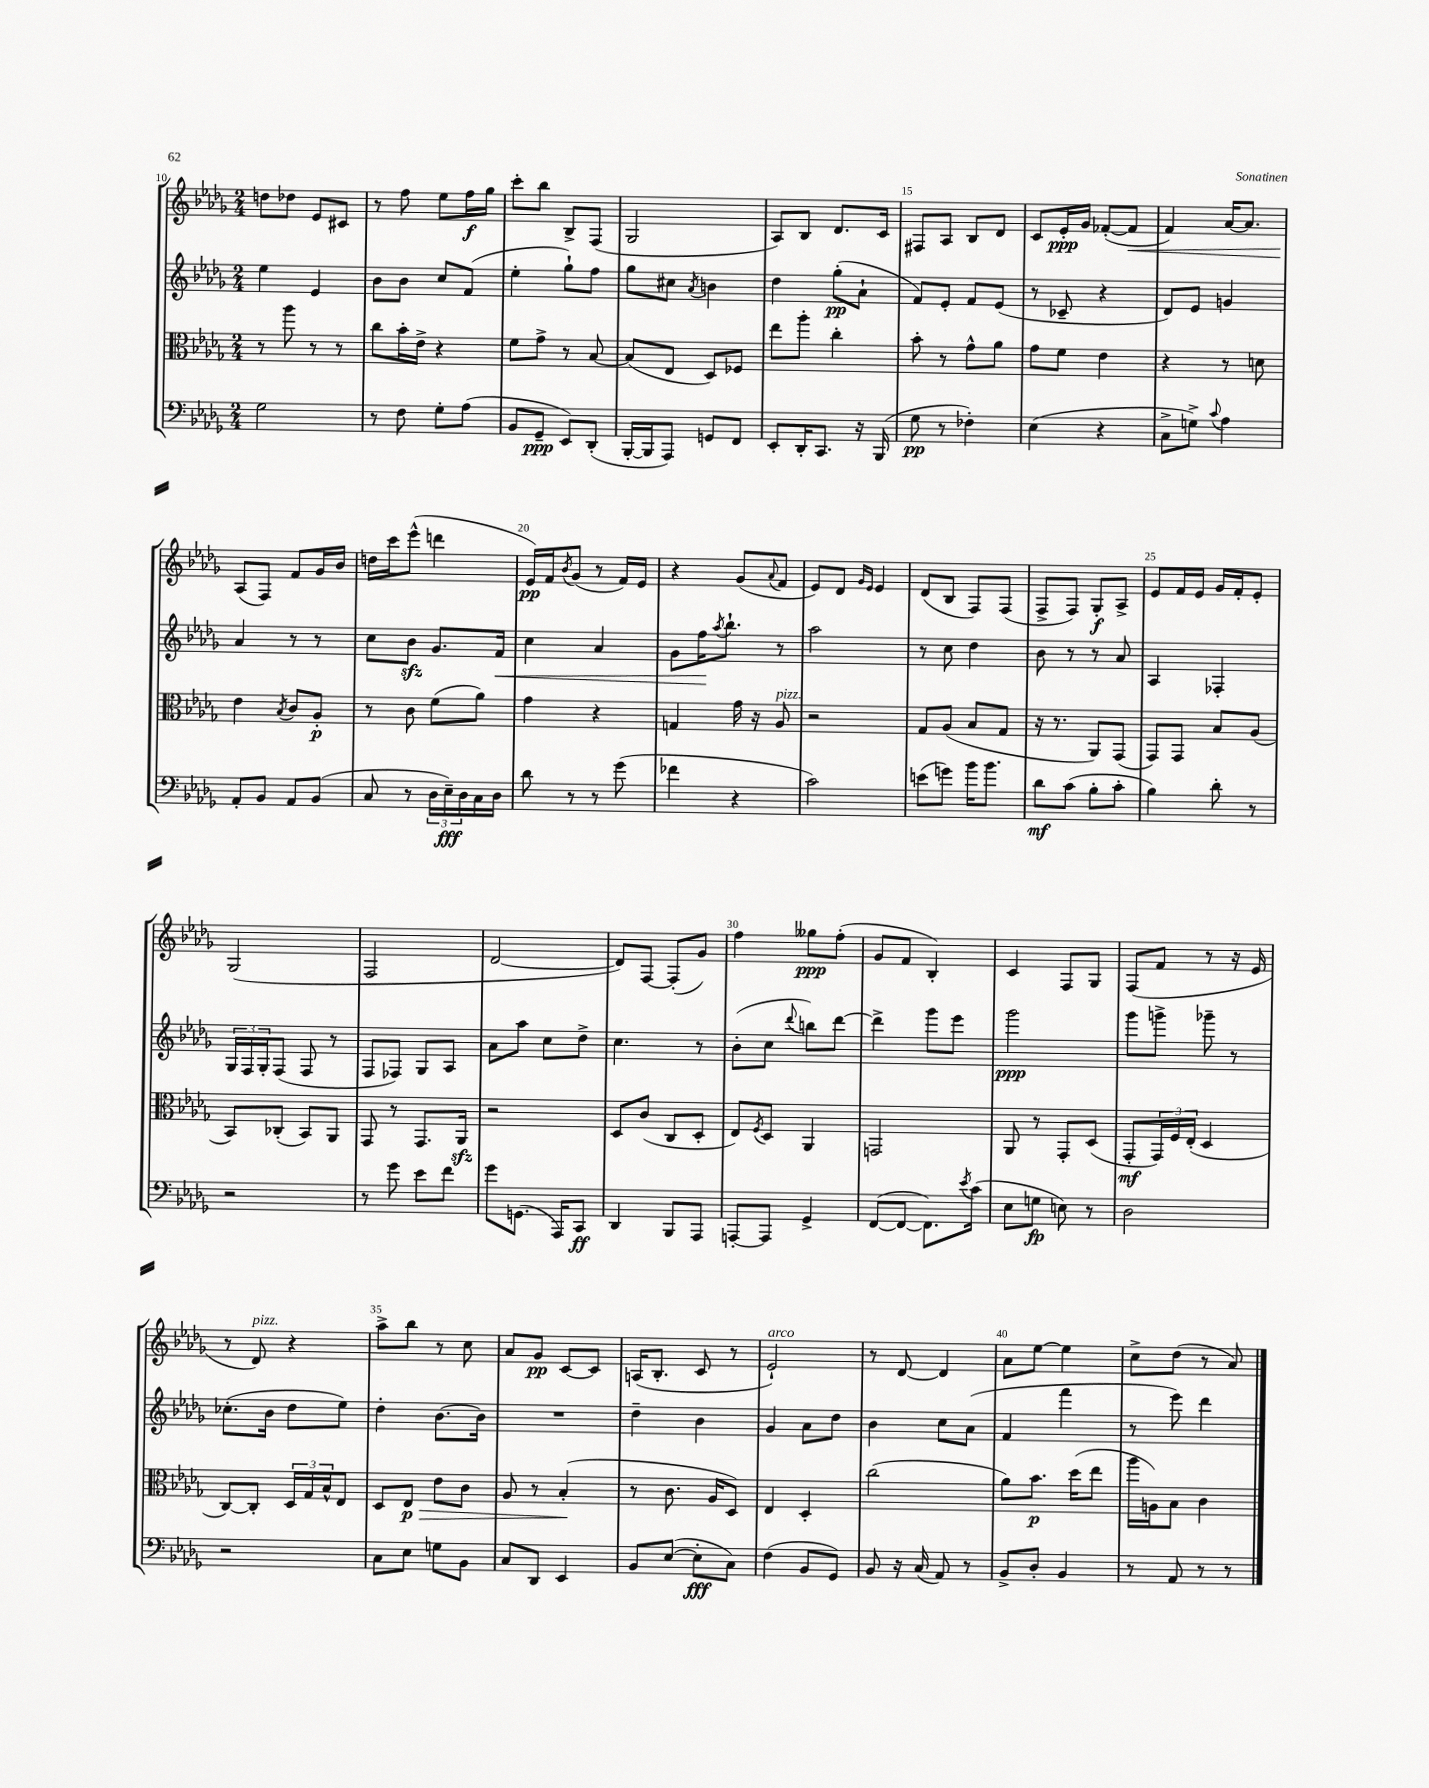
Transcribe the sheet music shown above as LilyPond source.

<<
\new StaffGroup <<
\new Staff = "s0" {
    \clef treble \key des \major \numericTimeSignature \time 2/4
    d''8 des''8 ees'8 cis'8 |
    r8 f''8 ees''8 f''16\f ges''16 |
    c'''8-. bes''8 bes8-> f8( |
    ges2 |
    aes8) bes8 des'8. c'16 |
    fis8 aes8 bes8 des'8 |
    c'8 ees'16-.\ppp ges'16 fes'8~-.( fes'8\< |
    f'4) aes'16~ aes'8. |
    aes8\!( f8) f'8 ges'16 bes'16 |
    d''16 c'''16 ees'''8-^( d'''4 |
    ees'16\pp) f'16 \acciaccatura { bes'8 } ges'8( r8 f'16) ees'16 |
    r4 ges'8( \appoggiatura { aes'8 } f'8 |
    ees'8) des'8 \grace { ges'16 ees'16 } ees'4 |
    des'8( bes8 f8) f8( |
    f8-> f8) ges8-.\f aes8-> |
    ees'8 f'16 ees'16 ges'16 f'16-. ees'8-. |
    ges2( |
    f2 |
    des'2~ |
    des'8) f8~ f8-.( ges'8) |
    f''4 geses''8\ppp f''8-.( |
    ges'8 f'8 bes4-.) |
    c'4 f8 ges8 |
    f8( f'8 r8 r16 ees'16 |
    r8 des'8^\markup { \italic "pizz." }) r4 |
    aes''8-> bes''8 r8 c''8 |
    aes'8 ges'8\pp c'8~ c'8 |
    a16( bes8.-. c'8 r8 |
    ees'2-!^\markup { \italic "arco" }) |
    r8 des'8~ des'4 |
    aes'8 ees''8~ ees''4 |
    c''8-> des''8( r8 aes'8) \bar "|." |
}
\new Staff = "s1" {
    \clef treble \key des \major \numericTimeSignature \time 2/4
    ees''4 ees'4 |
    bes'8 bes'8 c''8 f'8( |
    ees''4-. ges''8-!) f''8 |
    ges''8 cis''8 \acciaccatura { aes'8 } b'4 |
    des''4 ges''8-.\pp( aes'8-! |
    f'8) ees'8-. f'8 ees'8( |
    r8 ces'8-- r4 |
    des'8) ees'8 g'4 |
    aes'4 r8 r8 |
    c''8 bes'8\sfz ges'8. f'16\< |
    c''4 aes'4 |
    ges'8 f''16\! \acciaccatura { aes''8 } bes''8.-! r8 |
    aes''2 |
    r8 c''8 des''4 |
    bes'8 r8 r8 aes'8 |
    aes4 fes4-. |
    \tuplet 3/2 { ges16 f16 ges16-. } f8( f8 r8 |
    f8 fes8) ges8 aes8 |
    aes'8 aes''8 c''8 des''8-> |
    c''4. r8 |
    bes'8-.( c''8 \appoggiatura { des'''8 } b''8) des'''8~ |
    des'''4-> ges'''8 ees'''8 |
    ges'''2\ppp |
    ges'''8 g'''8-> ges'''8-- r8 |
    ces''8.-.( bes'16 des''8 ees''8) |
    des''4-. bes'8.~ bes'16 |
    R2 |
    des''4-- bes'4 |
    ges'4 aes'8 des''8 |
    bes'4 c''8 aes'8( |
    f'4 f'''4 |
    r8 ees'''8) des'''4 \bar "|." |
}
\new Staff = "s2" {
    \clef alto \key des \major \numericTimeSignature \time 2/4
    r8 aes''8 r8 r8 |
    c''8 bes'16-. ees'16-> r4 |
    f'8 ges'8-> r8 bes8~ |
    bes8( ees8 des8) fes8 |
    ees''8 aes''8-. c''4-. |
    bes'8-. r8 ges'8-^ aes'8 |
    ges'8 f'8 ees'4 |
    r4 r8 d'8 |
    ees'4 \acciaccatura { bes8 } c'8 aes8-.\p |
    r8 c'8 f'8( aes'8) |
    ges'4 r4 |
    g4 ges'16 r16 aes8^\markup { \italic "pizz." } |
    r2 |
    ges8 aes8( bes8 ges8 |
    r16 r8. aes,8) ges,8( |
    ges,8) ges,8 bes8 aes8( |
    bes,8) ces8-.( bes,8) aes,8 |
    ges,8 r8 ges,8. aes,16\sfz |
    r2 |
    des8 c'8( c8 des8-. |
    ees8) \acciaccatura { f8 } des8 aes,4 |
    g,2 |
    aes,8 r8 ges,8-. des8( |
    ges,8-.\mf \tuplet 3/2 { ges,16) f16 ees16-.( } des4 |
    c8~) c8-. \tuplet 3/2 { des16 ges16 bes16-^ } ees8 |
    des8 ees8\p\> ees'8 c'8 |
    aes8 r8 bes4-.\!( |
    r8 c'8. aes16 des8) |
    ees4 des4-. |
    c''2( |
    aes'8) bes'8.\p des''16( ees''8 |
    aes''16 a16) bes8 c'4 \bar "|." |
}
\new Staff = "s3" {
    \clef bass \key des \major \numericTimeSignature \time 2/4
    ges2 |
    r8 f8 ges8-. aes8( |
    bes,8 ges,8--\ppp ees,8) des,8-.( |
    bes,,16~-. bes,,16 aes,,8) g,8 f,8 |
    ees,8-. des,16-. c,8. r16 bes,,16( |
    ges8\pp r8 fes4-.) |
    ees4( r4 |
    c8-> g8->) \appoggiatura { c'8 } aes4 |
    aes,8-. bes,8 aes,8 bes,8( |
    c8 r8 \tuplet 3/2 { des16 ees16--\fff) des16 } c16 des16 |
    des'8 r8 r8 ges'8( |
    fes'4 r4 |
    c'2) |
    e'8( g'8) bes'16 bes'8. |
    des'8\mf c'8( bes8-. c'8-. |
    bes4) des'8-. r8 |
    r2 |
    r8 ges'8 ees'8 f'8 |
    ges'8 g,8.( aes,,16) c,8\ff |
    des,4 bes,,8 aes,,8 |
    a,,8~-. a,,8 ges,4-> |
    f,8~( f,8~ f,8.) \acciaccatura { ees'8 } c'16( |
    ees8 g8\fp e8) r8 |
    des2 |
    r2 |
    c8 ees8 g8 bes,8 |
    c8 des,8 ees,4 |
    bes,8 ees8~( ees8-.\fff c8) |
    f4( bes,8 ges,8) |
    bes,8 r16 c16( aes,8) r8 |
    bes,8-> des8-. bes,4 |
    r8 aes,8 r8 r8 \bar "|." |
}
>>
>>
\layout { \context { \Score currentBarNumber = #10 \override BarNumber.break-visibility = ##(#f #t #t) barNumberVisibility = #(every-nth-bar-number-visible 5) } }
